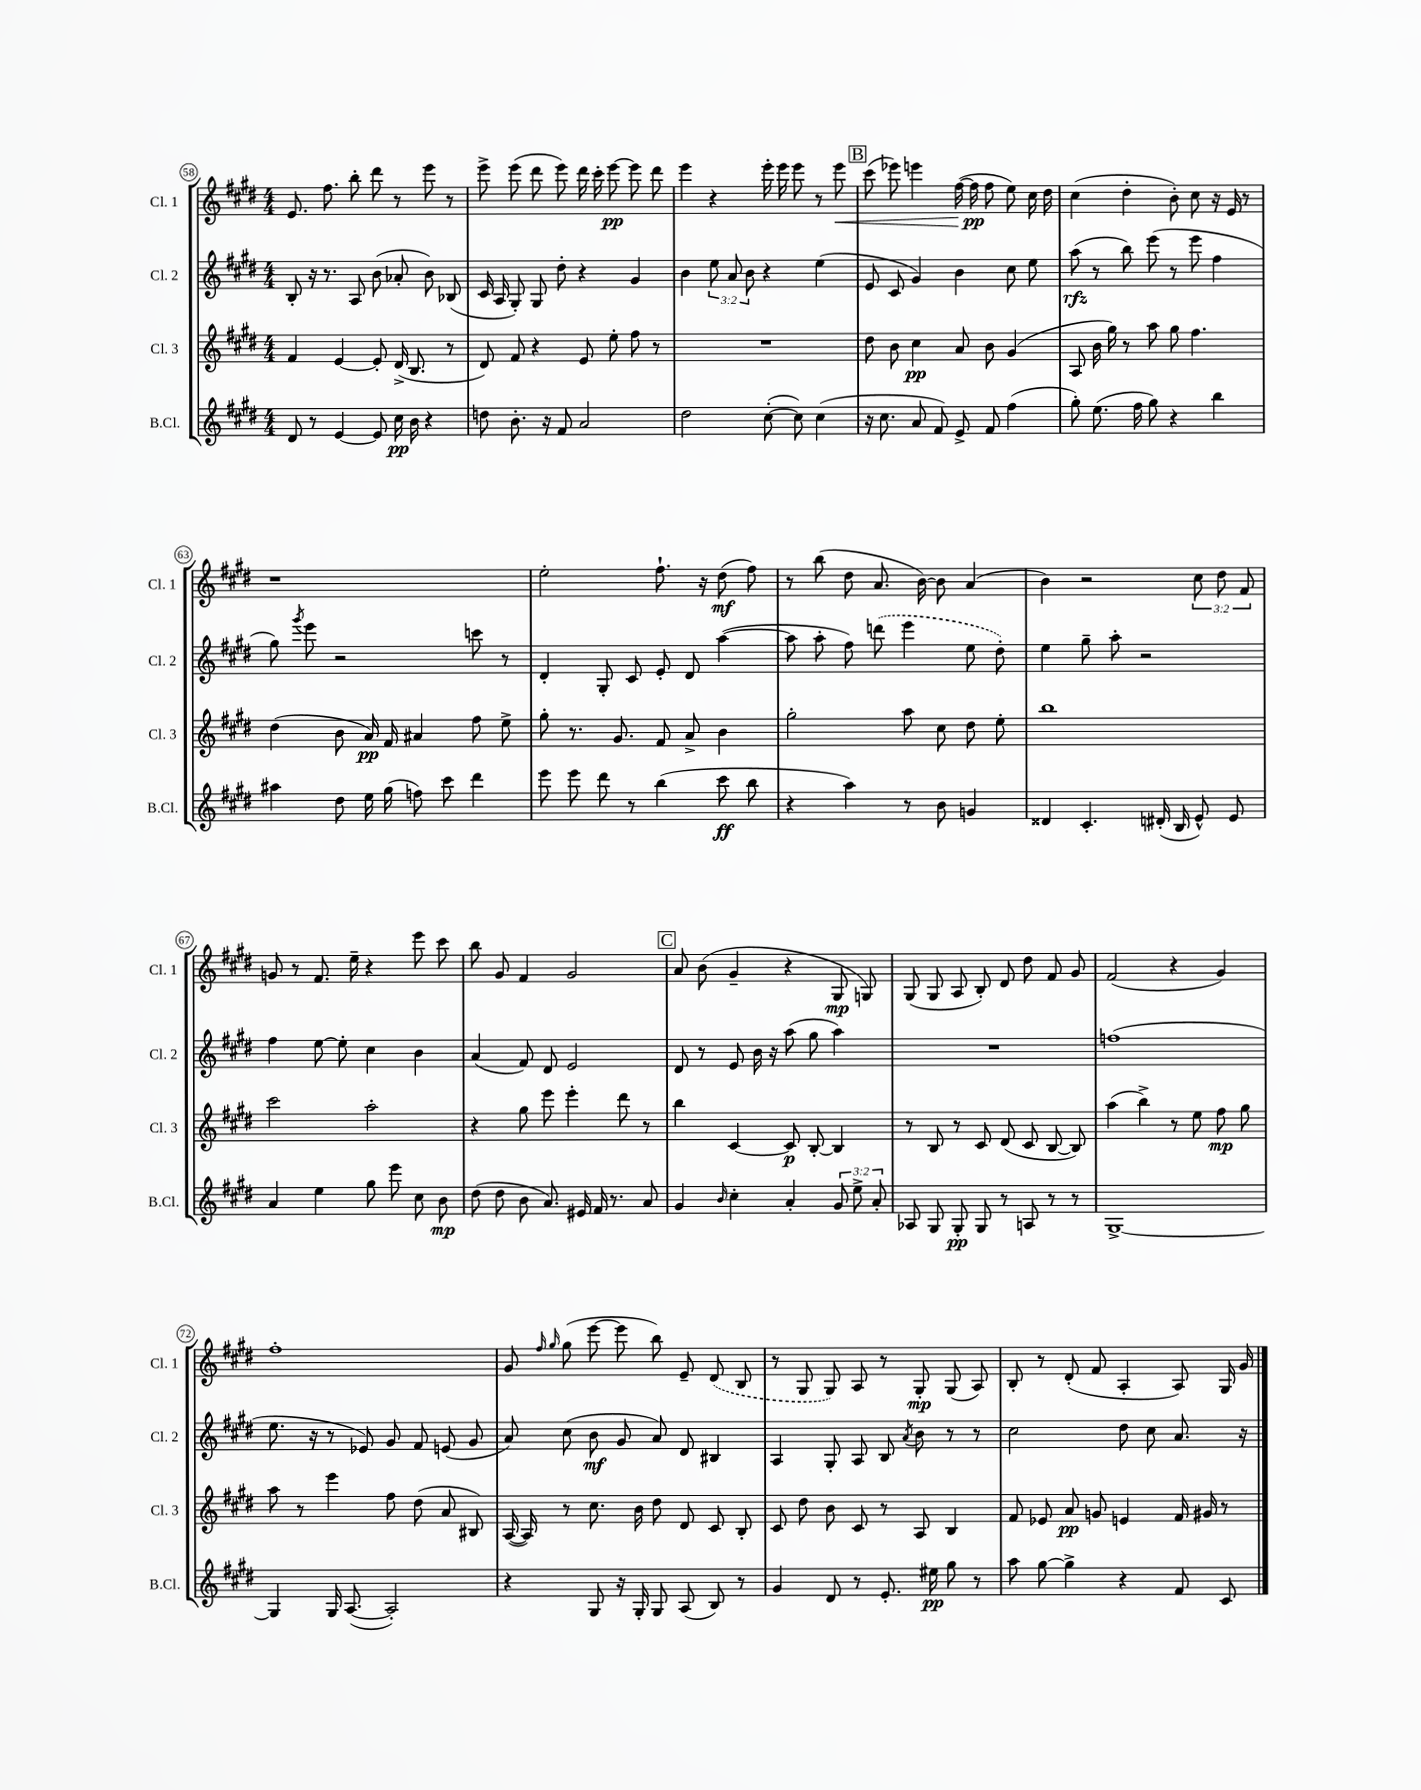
<<
\new StaffGroup <<
\new Staff = "s0" \with { instrumentName = "Cl. 1" shortInstrumentName = "Cl. 1" } {
    \clef treble \key e \major \numericTimeSignature \time 4/4 \override Staff.TupletNumber.text = #tuplet-number::calc-fraction-text
    \autoBeamOff e'8. fis''8. b''8-. dis'''8 r8 e'''8 r8 |
    e'''8-> e'''8( dis'''8 e'''8) dis'''16 cis'''16-. e'''8~\pp e'''8 dis'''8 |
    e'''4 r4 e'''16-. e'''16 e'''8 r8 e'''8\< |
    \mark \markup { \box "B" } cis'''8( ees'''8) e'''4 fis''16~( fis''16\pp\! fis''8 e''8) cis''16 dis''16 |
    cis''4( dis''4-. b'8-.) cis''8 r16 e'16 r8 |
    r1 |
    e''2-. fis''8.-! r16 dis''8\mf( fis''8) |
    r8 b''8( dis''8 a'8. b'16~) b'8 a'4( |
    b'4) r2 \tuplet 3/2 { cis''8 dis''8 fis'8 } |
    g'8 r8 fis'8. e''16-- r4 e'''8 cis'''8 |
    b''8 gis'8 fis'4 gis'2 |
    \mark \markup { \box "C" } a'8 b'8( gis'4-- r4 gis8\mp g8) |
    gis8( gis8 a8 b8-.) dis'8 dis''8 fis'8 gis'8 |
    fis'2( r4 gis'4) |
    fis''1-. |
    gis'8 \grace { fis''16 gis''16 } gis''8( e'''8~ e'''8 b''8) e'8-- \once \slurDashed dis'8( b8 |
    r8 gis8 gis8) a8 r8 gis8-.\mp gis8( a8) |
    b8-. r8 dis'8-.( fis'8 a4-. a8) gis16 gis'16 \bar "|." |
}
\new Staff = "s1" \with { instrumentName = "Cl. 2" shortInstrumentName = "Cl. 2" } {
    \clef treble \key e \major \numericTimeSignature \time 4/4 \override Staff.TupletNumber.text = #tuplet-number::calc-fraction-text
    \autoBeamOff b8-. r16 r8. a8 b'8( aes'8-. b'8) bes8( |
    cis'16 a16 gis8-.) gis8 dis''8-. r4 gis'4 |
    b'4 \tuplet 3/2 { e''8 a'8 b'8 } r4 e''4( |
    \mark \markup { \box "B" } e'8 cis'8 gis'4) b'4 cis''8 e''8 |
    a''8\rfz( r8 b''8) e'''8( r8 e'''8 fis''4 |
    gis''8) \acciaccatura { gis'''8 } e'''8 r2 c'''8 r8 |
    dis'4-. gis8-. cis'8 e'8-. dis'8 a''4~( |
    a''8 a''8-. fis''8) \once \slurDashed d'''8( e'''4 e''8 dis''8-.) |
    e''4 gis''8-- a''8-. r2 |
    fis''4 e''8~ e''8-. cis''4 b'4 |
    a'4( fis'8) dis'8 e'2 |
    \mark \markup { \box "C" } dis'8 r8 e'8 b'16 r16 a''8( gis''8 a''4) |
    R1 |
    f''1( |
    e''8. r16 r8 ees'8) gis'8 fis'8 e'8( gis'8 |
    a'8) cis''8( b'8\mf gis'8 a'8) dis'8 bis4 |
    a4 gis8-. a8 b8 \acciaccatura { a'8 } b'8 r8 r8 |
    cis''2 dis''8 cis''8 a'8. r16 \bar "|." |
}
\new Staff = "s2" \with { instrumentName = "Cl. 3" shortInstrumentName = "Cl. 3" } {
    \clef treble \key e \major \numericTimeSignature \time 4/4
    \autoBeamOff fis'4 e'4~ e'8-. dis'16->( b8. r8 |
    dis'8) fis'8 r4 e'8 e''8-. fis''8 r8 |
    R1 |
    \mark \markup { \box "B" } dis''8 b'8 cis''4\pp a'8 b'8 gis'4( |
    a8 b'16 gis''16) r8 a''8 gis''8 fis''4. |
    dis''4( b'8 a'16\pp) fis'16 ais'4 fis''8 e''8-> |
    gis''8-. r8. gis'8. fis'8 a'8-> b'4 |
    gis''2-. a''8 cis''8 dis''8 e''8-. |
    b''1 |
    cis'''2 a''2-. |
    r4 gis''8 e'''8 e'''4-. dis'''8 r8 |
    \mark \markup { \box "C" } b''4 cis'4~ cis'8\p b8~-. b4 |
    r8 b8 r8 cis'8 dis'8( cis'8 b8~ b8) |
    a''4( b''4->) r8 e''8 fis''8\mp gis''8 |
    a''8 r8 e'''4 fis''8 dis''8( a'8 bis8) |
    a16~( a16) r8 cis''8. b'16 dis''8 dis'8 cis'8 b8-. |
    cis'8 dis''8 b'8 cis'8 r8 a8 b4 |
    fis'8 ees'8 a'8\pp g'8 e'4 fis'16 gis'16 r8 \bar "|." |
}
\new Staff = "s3" \with { instrumentName = "B.Cl." shortInstrumentName = "B.Cl." } {
    \clef treble \key e \major \numericTimeSignature \time 4/4 \override Staff.TupletNumber.text = #tuplet-number::calc-fraction-text
    \autoBeamOff dis'8 r8 e'4~ e'8 cis''16\pp b'16 r4 |
    d''8 b'8.-. r16 fis'8 a'2 |
    dis''2 cis''8~-.( cis''8) cis''4( |
    \mark \markup { \box "B" } r16 cis''8. a'8 fis'8) e'8-> fis'8 fis''4( |
    gis''8-.) e''8.( fis''16 gis''8) r4 b''4 |
    ais''4 dis''8 e''16 gis''16( f''8) cis'''8 dis'''4 |
    e'''8 e'''8 dis'''8 r8 b''4( cis'''8\ff b''8 |
    r4 a''4) r8 b'8 g'4 |
    disis'4 cis'4.-. dis'16-.( b16 e'8-^) e'8 |
    a'4 e''4 gis''8 e'''8 cis''8 b'8\mp |
    dis''8( dis''8 b'8 a'8.) eis'16 fis'16 r8. a'8 |
    \mark \markup { \box "C" } gis'4 \grace { b'16 } cis''4-. a'4-. \tuplet 3/2 { gis'8 e''8-> a'8-. } |
    aes8 gis8 gis8-.\pp gis8 r8 a8 r8 r8 |
    gis1~-> |
    gis4 gis16 a8.~( a2-.) |
    r4 gis8 r16 gis16-. gis8 a8( b8) r8 |
    gis'4 dis'8 r8 e'8.-. eis''16\pp gis''8 r8 |
    a''8 gis''8~ gis''4-> r4 fis'8 cis'8 \bar "|." |
}
>>
>>
\layout { \context { \Score currentBarNumber = #58 \override BarNumber.stencil = #(make-stencil-circler 0.1 0.3 ly:text-interface::print) } }
